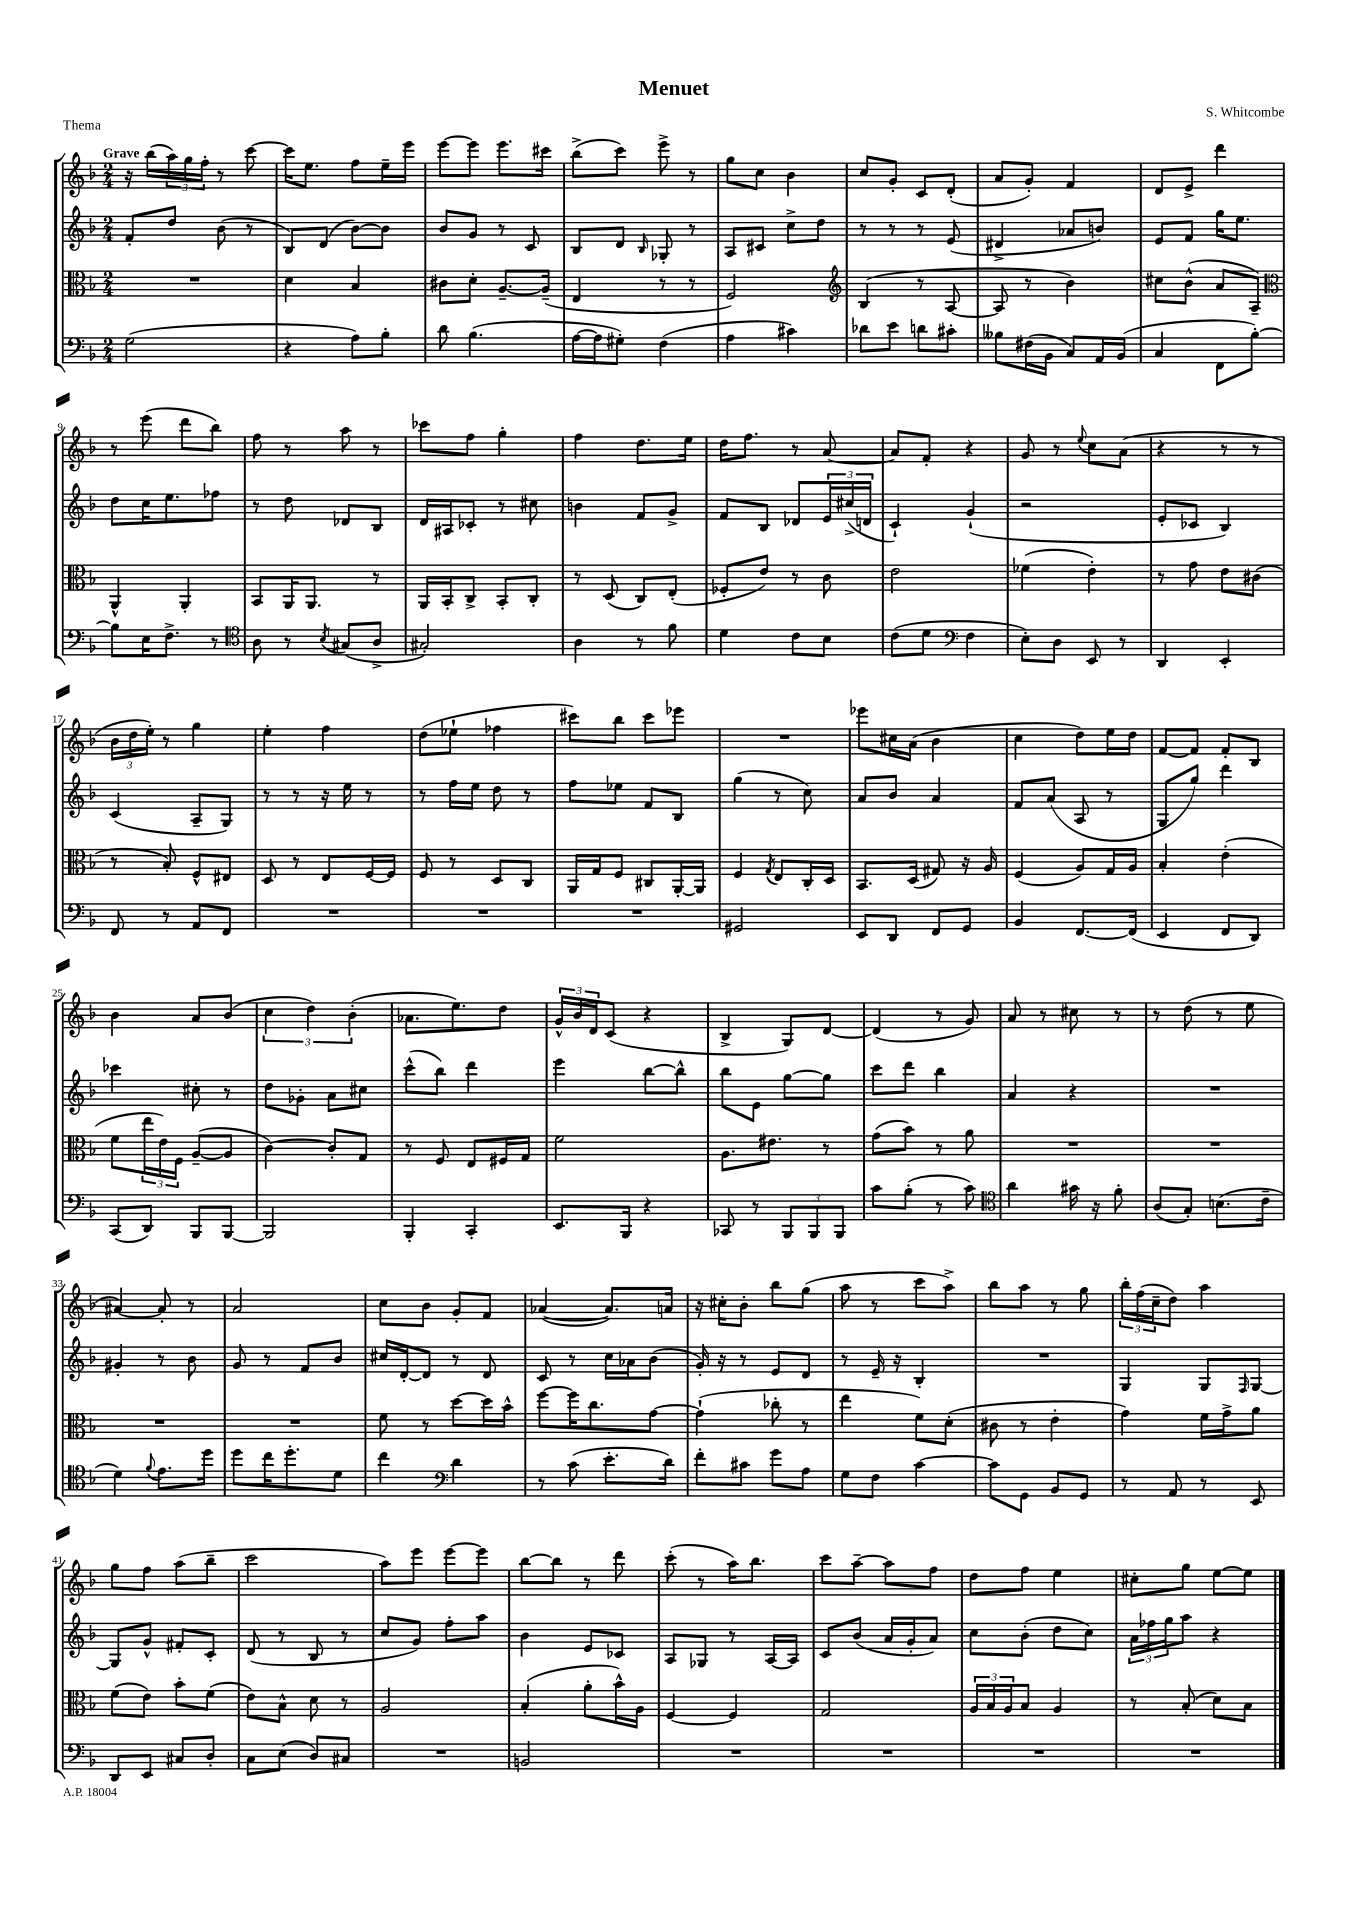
\header { title = "Menuet" composer = "S. Whitcombe" piece = "Thema" }
<<
\new StaffGroup <<
\new Staff = "s0" {
    \clef treble \key f \major \numericTimeSignature \time 2/4 \tempo "Grave"
    r16 bes''16( \tuplet 3/2 { a''16) g''16 f''16-. } r8 c'''8~ |
    c'''16 e''8. f''8 e''16-- e'''16 |
    e'''8~ e'''8 e'''8. cis'''16 |
    bes''8->( c'''8) e'''8-> r8 |
    g''8 c''8 bes'4 |
    c''8 g'8-. c'8 d'8-.( |
    a'8 g'8-.) f'4 |
    d'8 e'8-> d'''4 |
    r8 e'''8( d'''8 bes''8) |
    f''8 r8 a''8 r8 |
    ces'''8 f''8 g''4-. |
    f''4 d''8. e''16 |
    d''16 f''8. r8 a'8~ |
    a'8 f'8-. r4 |
    g'8 r8 \appoggiatura { e''8 } c''8 a'8( |
    r4 r8 r8 |
    \tuplet 3/2 { bes'16 d''16 e''16-.) } r8 g''4 |
    e''4-. f''4 |
    d''8( ees''8-! fes''4 |
    cis'''8) bes''8 cis'''8 ees'''8 |
    R2 |
    ees'''8 cis''16 a'16( bes'4 |
    c''4 d''8) e''16 d''16 |
    f'8~ f'8 f'8-. bes8 |
    bes'4 a'8 bes'8( |
    \tuplet 3/2 { c''4 d''4) bes'4-.( } |
    aes'8. e''8.) d''8 |
    \tuplet 3/2 { g'16-^ bes'16 d'16 } c'8( r4 |
    bes4-> g8) d'8~ |
    d'4( r8 g'8) |
    a'8 r8 cis''8 r8 |
    r8 d''8( r8 e''8 |
    ais'4~) ais'8-. r8 |
    a'2 |
    c''8 bes'8 g'8-. f'8 |
    aes'4~( aes'8.) a'16 |
    r16 cis''16-. bes'8-. bes''8 g''8( |
    a''8 r8 c'''8 a''8->) |
    bes''8 a''8 r8 g''8 |
    \tuplet 3/2 { bes''16-. f''16( c''16-- } d''8) a''4 |
    g''8 f''8 a''8( bes''8-- |
    c'''2 |
    a''8) e'''8 e'''8~ e'''8 |
    bes''8~ bes''8 r8 d'''8 |
    c'''8-.( r8 a''16) bes''8. |
    c'''8 a''8~-- a''8 f''8 |
    d''8 f''8 e''4 |
    cis''8-. g''8 e''8~ e''8 \bar "|." |
}
\new Staff = "s1" {
    \clef treble \key f \major \numericTimeSignature \time 2/4
    f'8-. d''8 bes'8( r8 |
    bes8) d'8( bes'8~) bes'8 |
    bes'8 g'8 r8 c'8 |
    bes8 d'8 \grace { bes16 } ges8-. r8 |
    a8 cis'8 c''8-> d''8 |
    r8 r8 r8 e'8( |
    dis'4-> aes'8 b'8) |
    e'8 f'8 g''16 e''8. |
    d''8 c''16 e''8. fes''8 |
    r8 d''8 des'8 bes8 |
    d'16 ais16 ces'8-. r8 cis''8 |
    b'4 f'8 g'8-> |
    f'8 bes8 des'8 \tuplet 3/2 { e'16 cis''16->( d'16 } |
    c'4-!) g'4-!( |
    r2 |
    e'8-. ces'8 bes4) |
    c'4( a8-- g8) |
    r8 r8 r16 e''16 r8 |
    r8 f''16 e''16 d''8 r8 |
    f''8 ees''8 f'8 bes8 |
    g''4( r8 c''8) |
    a'8 bes'8 a'4 |
    f'8 a'8( a8 r8 |
    g8 g''8) d'''4 |
    ces'''4 cis''8-. r8 |
    d''8 ges'8-. a'8 cis''8 |
    c'''8-^( bes''8) d'''4 |
    e'''4 bes''8~ bes''8-^ |
    bes''8 e'8 g''8~ g''8 |
    c'''8 d'''8 bes''4 |
    a'4 r4 |
    R2 |
    gis'4-. r8 bes'8 |
    g'8 r8 f'8 bes'8 |
    cis''16 d'16~-. d'8 r8 d'8 |
    c'8 r8 c''16 aes'16 bes'8( |
    g'16-.) r16 r8 e'8 d'8 |
    r8 e'16-- r16 bes4-. |
    R2 |
    g4 g8 \grace { f16 } g8~ |
    g8 g'8-^ fis'8-. c'8-. |
    d'8( r8 bes8 r8 |
    c''8 g'8) f''8-. a''8 |
    bes'4 e'8 ces'8 |
    a8 ges8 r8 a16~ a16 |
    c'8 bes'8( a'16 g'16-. a'8) |
    c''8 bes'8-.( d''8 c''8) |
    \tuplet 3/2 { a'16 fes''16 g''16 } a''8 r4 \bar "|." |
}
\new Staff = "s2" {
    \clef alto \key f \major \numericTimeSignature \time 2/4
    R2 |
    d'4 bes4 |
    cis'8 d'8-. a8.~-- a16--( |
    e4 r8 r8 |
    f2) |
    \clef treble bes4( r8 a8~ |
    a8 r8 bes'4) |
    cis''8 bes'8-^( a'8 a8--) |
    \clef alto a,4-^ a,4-. |
    bes,8 a,16 a,8. r8 |
    a,16 bes,16-. c8-> bes,8-. c8-. |
    r8 d8( c8) e8-.( |
    fes8-. e'8) r8 c'8 |
    e'2 |
    fes'4( e'4-.) |
    r8 g'8 e'8 cis'8( |
    r8 bes8-.) f8-^ eis8 |
    d8 r8 e8 f16~ f16 |
    f8 r8 d8 c8 |
    a,16 g16 f8 cis8 a,16~-. a,16 |
    f4 \acciaccatura { g8 } e8 c16-. d16 |
    bes,8. d16( gis8) r16 a16 |
    f4( a8) g16 a16 |
    bes4-. e'4-.( |
    f'8 \tuplet 3/2 { e''16 e'16) f16 } a8~--( a8 |
    c'4~) c'8-. g8 |
    r8 f8 e8 fis16 g16 |
    f'2 |
    a8. eis'8. r8 |
    g'8( bes'8) r8 a'8 |
    R2 |
    R2 |
    R2 |
    R2 |
    f'8 r8 d''8~ d''16 bes'16-^ |
    f''8~ f''16 c''8. g'8~ |
    g'4-!( ces''8-. r8 |
    e''4 f'8) d'8-.( |
    cis'8 r8 e'4-. |
    g'4) f'16 g'16-> a'8 |
    f'8( e'8) bes'8-. f'8( |
    e'8) bes8-^ d'8 r8 |
    a2 |
    bes4-.( a'8-. bes'16-^) a16 |
    f4~ f4 |
    g2 |
    \tuplet 3/2 { a16 bes16 a16 } bes8 a4 |
    r8 bes8-.( d'8) bes8 \bar "|." |
}
\new Staff = "s3" {
    \clef bass \key f \major \numericTimeSignature \time 2/4
    g2( |
    r4 a8) bes8-. |
    d'8 bes4.( |
    a16~ a16 gis8-.) f4( |
    a4 cis'4) |
    des'8 e'8 d'8 cis'8-. |
    beses8 fis16( bes,16 c8) a,16 bes,16( |
    c4 f,8 bes8~-.) |
    bes8 e16 f8.-> r8 |
    \clef tenor a8 r8 \acciaccatura { bes8 } gis8( a8-> |
    gis2-.) |
    a4 r8 f'8 |
    d'4 c'8 bes8 |
    c'8( d'8 \clef bass f4 |
    e8-.) d8 e,8 r8 |
    d,4 e,4-. |
    f,8 r8 a,8 f,8 |
    R2 |
    R2 |
    R2 |
    gis,2 |
    e,8 d,8 f,8 g,8 |
    bes,4 f,8.~ f,16( |
    e,4 f,8 d,8) |
    c,8( d,8) bes,,8 bes,,8~ |
    bes,,2 |
    bes,,4-. c,4-. |
    e,8. bes,,16 r4 |
    ces,8 r8 \tuplet 3/2 { bes,,8 bes,,8 bes,,8 } |
    c'8 bes8-.( r8 c'8) |
    \clef tenor a'4 gis'16 r16 f'8-. |
    a8( g8-.) b8.( c'16-- |
    d'4) \appoggiatura { f'8 } e'8. d''16 |
    d''8 c''16 d''8.-. d'8 |
    c''4 \clef bass d'4 |
    r8 c'8( e'8.-. d'16) |
    f'8-. cis'8 g'8 a8 |
    g8 f8 c'4~ |
    c'8 g,8 bes,8 g,8 |
    r8 a,8 r8 e,8 |
    d,8 e,8 cis8 d8-. |
    c8 e8( d8) cis8 |
    R2 |
    b,2 |
    R2 |
    R2 |
    R2 |
    R2 \bar "|." |
}
>>
>>
